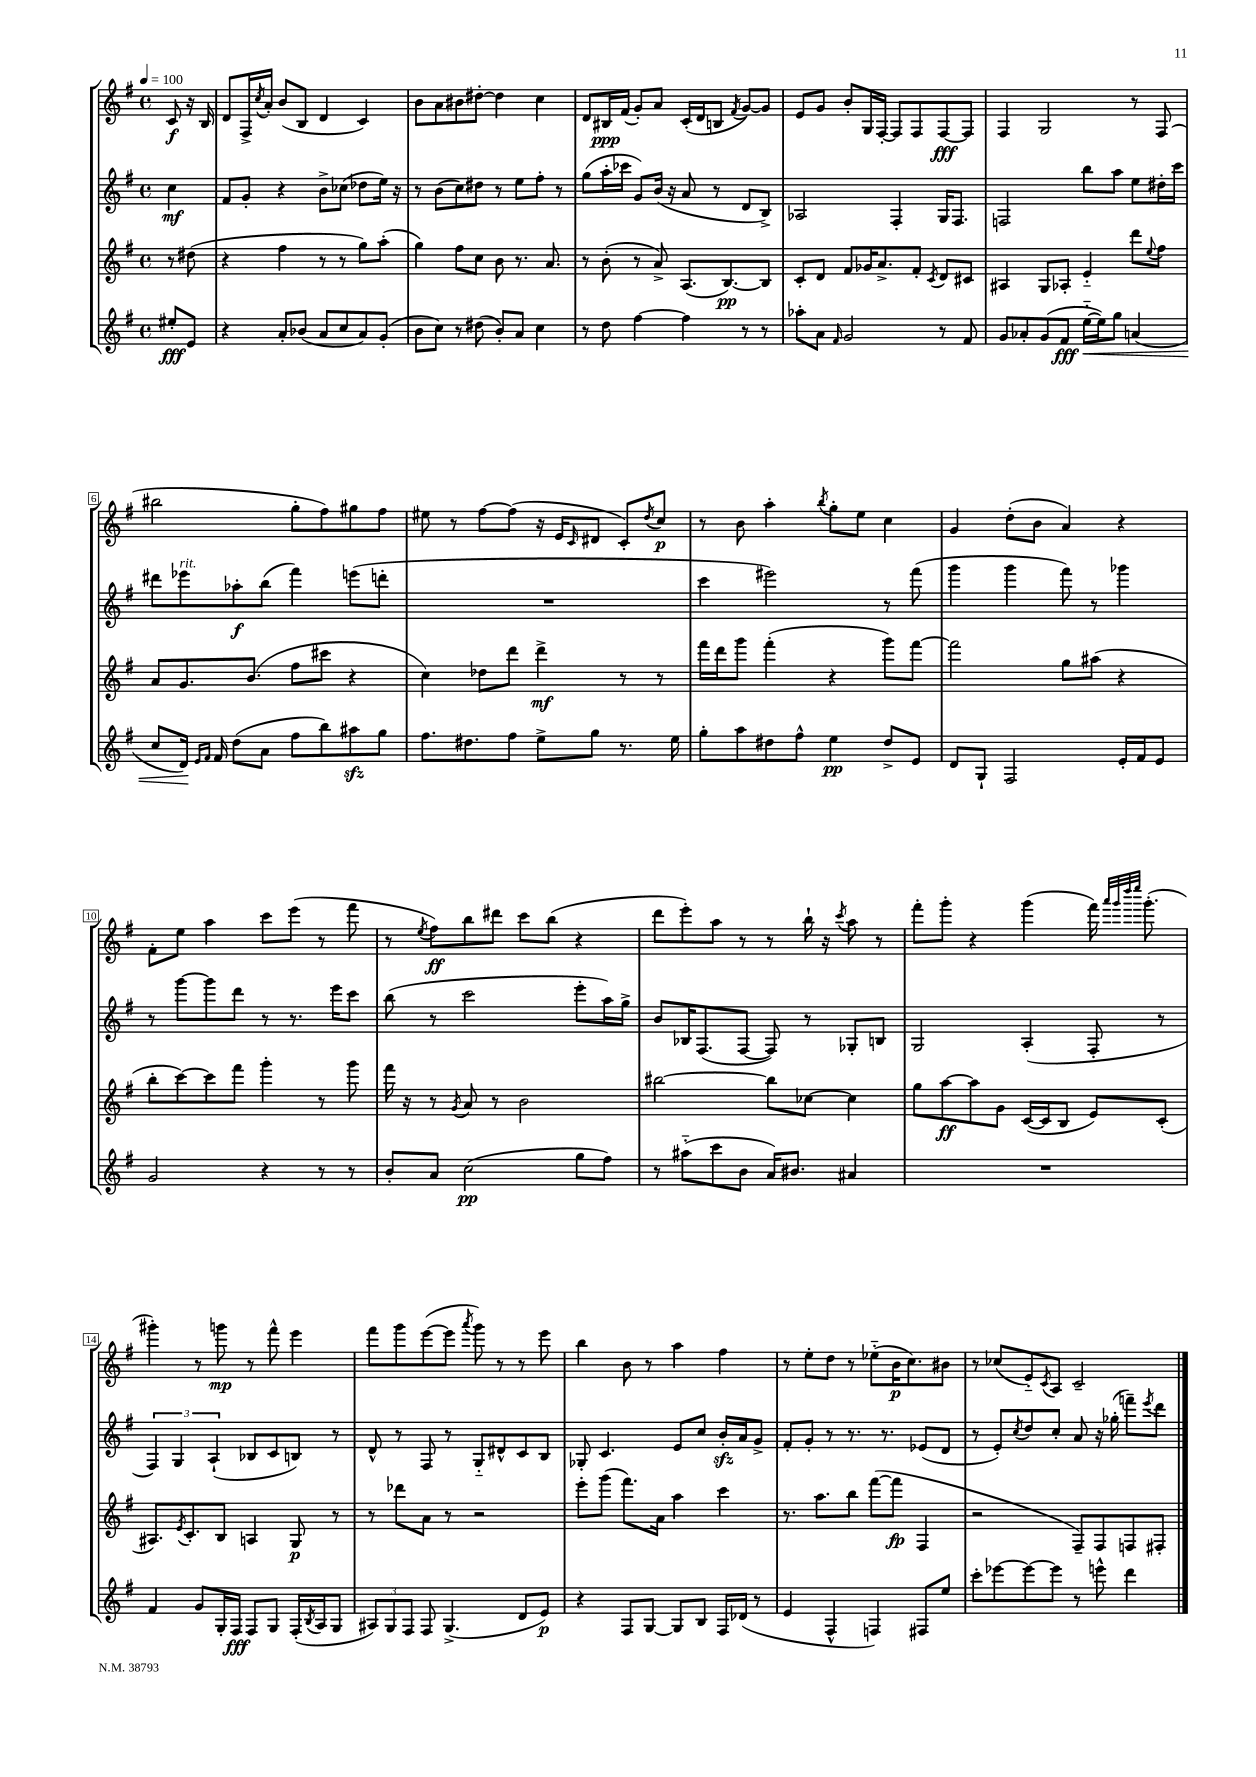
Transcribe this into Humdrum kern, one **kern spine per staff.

**kern	**kern	**kern	**kern
*staff4	*staff3	*staff2	*staff1
*clefG2	*clefG2	*clefG2	*clefG2
*k[f#]	*k[f#]	*k[f#]	*k[f#]
*M4/4	*M4/4	*M4/4	*M4/4
*met(c)	*met(c)	*met(c)	*met(c)
*MM100	*MM100	*MM100	*MM100
8ee#'	8r	4cc	8c
8e	(8dd#	.	16r
.	.	.	16B
=	=	=	=
4r	4r	8f#	8d
.	.	8g'	16F#^
.	.	.	8qcc
.	.	.	16a'
8a'	4ff#	4r	(8b
(8b-	.	.	8B
8a	8r	8b^	4d
8cc	8r	(8cc-	.
8a)	8gg)	8dd-	4c)
(8g'	(8aa'	16ee)	.
.	.	16r	.
=	=	=	=
8b	4gg)	8r	8b
8cc)	.	(8b	8a
8r	8ff#	8cc)	8b#
(8dd#	8cc	8dd#	[8dd#'
8b')	8b	8r	4dd#]
8a	8.r	8ee	.
4cc	.	8ff#'	4cc
.	8.a	.	.
.	.	8r	.
=	=	=	=
8r	8r	(8gg	8d
8dd	(8b'	16aa'	16B#
.	.	16ccc-	(16f#
[4ff#	8r	8g)	8g')
.	8a^)	(16b	8a
.	.	16r	.
4ff#]	(8.A	8a	(16c'
.	.	.	16d
.	.	8r	8B
.	[8.B)	.	.
.	.	.	8qf#
8r	.	8d	[8g)
8r	8B]	8B^)	8g]
=	=	=	=
8aa-'	8c'	2A-	8e
8a	8d	.	8g
16qqf#	.	.	.
2g	8f#	.	8b'
.	16g-	.	16G
.	8.a^	.	[16F#'
.	.	4F#'	8F#]
.	8f#'	.	8F#
.	8qc	.	.
8r	8d	16G	[8F#
.	.	8.F#	.
8f#	8c#	.	8F#]
=	=	=	=
8g	4A#	2F	4F#
8a-'	.	.	.
(8g	8G	.	2G
8f#	8A-'	.	.
[16ee'~	4e'~	8bb	.
16ee])	.	.	.
8gg	.	8aa	.
(4a	8ddd	8ee	8r
.	8qqee	.	.
.	8ff#	16dd#'	(8F#
.	.	16ccc	.
=	=	=	=
8cc	8a	8ddd#	2bb#
16d)	8.g	8eee-	.
16qqe	.	.	.
16qqf#	.	.	.
16f#	.	.	.
(8dd	.	8aa-'	.
.	(8.b	.	.
8a	.	(8bb	.
8ff#	8ff#	4fff#)	8gg'
8bb)	8ccc#	.	8ff#)
8aa#	4r	(8eee	8gg#
8gg	.	8ddd'	8ff#
=	=	=	=
8.ff#	4cc)	1r	8ee#
.	.	.	8r
8.dd#	.	.	.
.	8dd-	.	[8ff#
8ff#	8ddd	.	(8ff#]
8ee^	4ddd^	.	16r
.	.	.	16e
.	.	.	16qqc
8gg	.	.	8d#
8.r	8r	.	8c')
.	.	.	8qdd
.	8r	.	8cc
16ee	.	.	.
=	=	=	=
8gg'	16fff#	4ccc	8r
.	16ddd	.	.
8aa	8ggg	.	8b
8dd#	(4fff#'	2eee#)	4aa'
8ff#^^	.	.	.
.	.	.	8qbb
4ee	4r	.	8gg'
.	.	.	8ee
8dd#^	8ggg)	8r	4cc
8e	[8fff#	(8fff#	.
=	=	=	=
8d	2fff#]	4ggg	4g
8G`	.	.	.
2F#	.	4ggg	(8dd'
.	.	.	8b
.	8gg	8fff#)	4a)
.	(8aa#	8r	.
16e'	4r	4ggg-	4r
16f#	.	.	.
8e	.	.	.
=	=	=	=
2g	8bb'	8r	8f#'
.	[8ccc)	[8ggg	8ee
.	8ccc]	8ggg]	4aa
.	8fff#	8ddd	.
4r	4ggg'	8r	8ccc
.	.	8.r	(8eee
8r	8r	.	8r
.	.	16eee	.
8r	8ggg	8ccc	8fff#
=	=	=	=
8b'	16fff#	(8bb	8r
.	16r	.	.
.	.	.	8qee
8a	8r	8r	8ff#)
.	8qg	.	.
(2cc	8a	2ccc	8bb
.	8r	.	8ddd#
.	2b	.	8ccc
.	.	.	(8bb
8gg	.	8eee'	4r
8ff#)	.	16aa)	.
.	.	16gg^	.
=	=	=	=
8r	[2bb#	8b	8ddd
(8aa#'~	.	16B-	8eee')
.	.	(8.F#	.
8ccc	.	.	8aa
8b	.	[8F#	8r
16a)	8bb#]	8F#])	8r
8.b#	.	.	.
.	[8cc-	8r	16bb`
.	.	.	16r
.	.	.	8qccc
4a#	4cc-]	8G-'	8aa
.	.	8B	8r
=	=	=	=
1r	8gg	2G	8fff#'
.	[8aa	.	8ggg'
.	8aa]	.	4r
.	8g	.	.
.	([16c	(4A'	(4ggg
.	16c]	.	.
.	8B	.	.
.	8e)	8F#'	16fff#)
.	.	.	32qqaaa
.	.	.	32qqggg
.	.	.	32qqdddd
.	.	.	32qqeeee
.	.	.	(8.ggg'
.	(8c'	8r	.
=	=	=	=
4f#	8.A#)	6F#)	4ggg#')
.	.	6G	.
.	8qe	.	.
.	8.c'	.	.
8g	.	.	8r
.	.	(6A`	.
16G'	8B	.	8ggg
16F#	.	.	.
8F#	4A	8B-	8r
8G	.	8c	8fff#^^
(16F#'	8G	8B)	4eee
8qB	.	.	.
16A	.	.	.
8G	8r	8r	.
=	=	=	=
12A#)	8r	8d^^	8fff#
12G	.	.	.
.	8ddd-	8r	8ggg
12F#	.	.	.
8F#	8a	8F#	([8eee
(4.G^	8r	8r	8eee]
.	.	.	8qaaa
.	2r	8G'~	8ggg)
.	.	8d#^^	8r
8d	.	8c	8r
8e)	.	8B	8eee
=	=	=	=
4r	8eee'	8G-'	4bb
.	(8ggg	4.c	.
8F#	8.fff#)	.	8b
[8G	.	.	8r
.	16a	.	.
8G]	4aa	8e	4aa
8B	.	8cc	.
16F#	4ccc	16b'	4ff#
(16d-	.	16a	.
8r	.	8g^	.
=	=	=	=
4e	8.r	8f#'	8r
.	.	8g'	8ee'
.	8.aa	.	.
4F#^^	.	8r	8dd
.	8bb	8.r	8r
4F)	([8fff#	.	(8ee-'~
.	.	8.r	.
.	8fff#]	.	16b
.	.	.	8.cc)
8F#	4F#	(8e-	.
8ee	.	8d	8b#
=	=	=	=
8ccc'	2r	8r	8r
[8eee-	.	8e')	(8cc-
.	.	8qcc	.
8eee-_	.	8dd	8e'~)
.	.	.	8qc
8eee-]	.	8cc'	8A
8r	8F#~)	8a	2c~
8eee^^	8F#	16r	.
.	.	(16gg-'	.
4ddd	8F	8fff~)	.
.	.	8qeee	.
.	8F#'	8ddd	.
==	==	==	==
*-	*-	*-	*-
